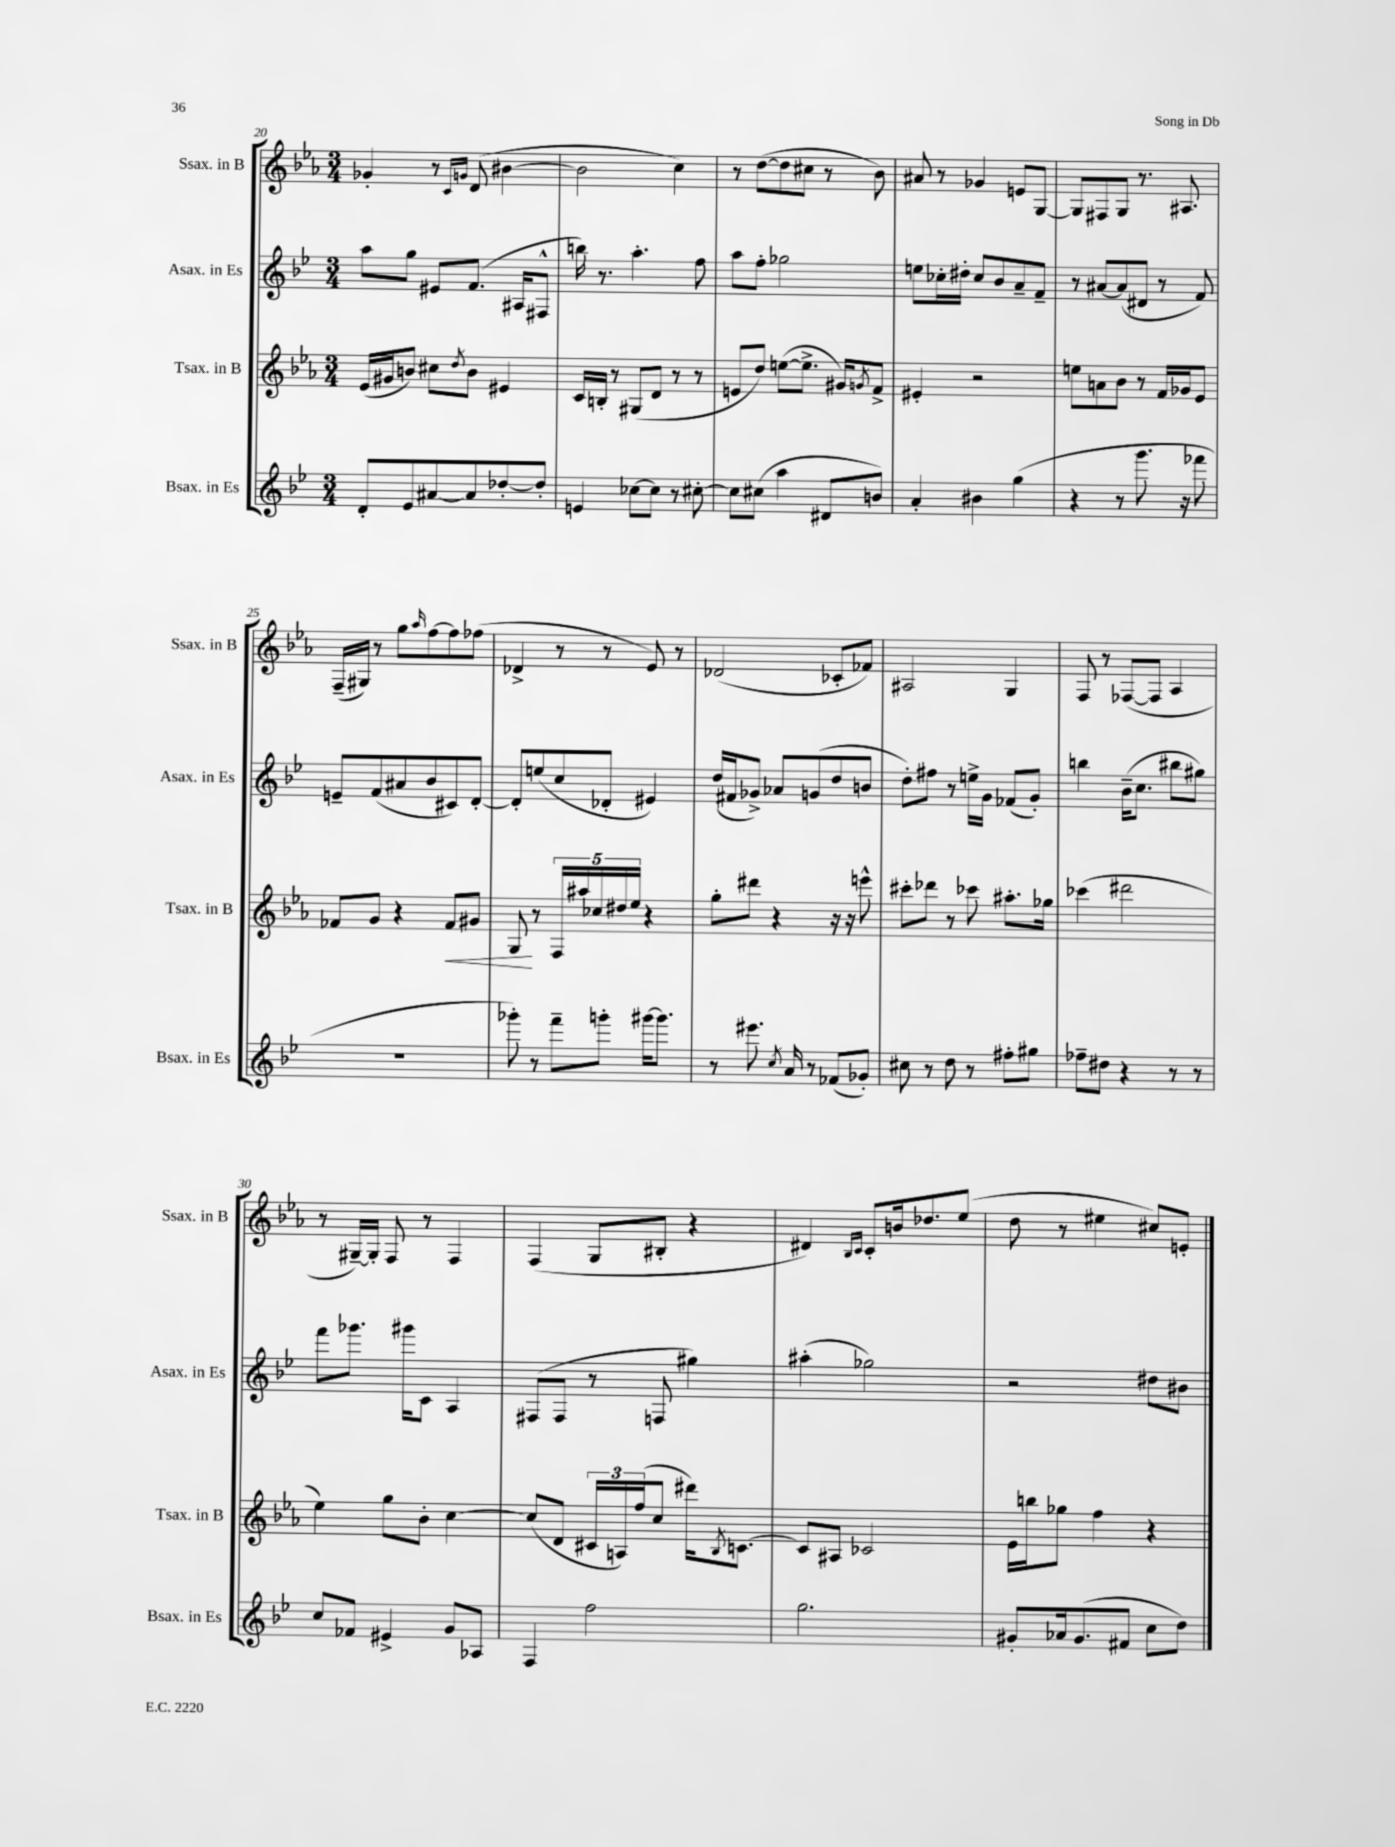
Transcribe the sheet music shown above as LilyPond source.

<<
\new StaffGroup <<
\new Staff = "s0" \with { instrumentName = "Ssax. in B" shortInstrumentName = "Ssax. in B" } {
    \clef treble \key ees \major \numericTimeSignature \time 3/4
    ges'4-. r8 \grace { c'16 g'16 } d'8( bis'4~ |
    bis'2 c''4) |
    r8 d''8~( d''8 cis''8 r8 bes'8) |
    ais'8 r8 ges'4 e'8 g8~ |
    g8 fis8 g8 r8. ais8. |
    f16--( gis16) r8 g''8 \grace { aes''16 } f''8~ f''8 fes''8( |
    des'4-> r8 r8 ees'8) r8 |
    des'2( ces'8-. fes'8) |
    ais2 g4 |
    f8 r8 fes8~( fes8 aes4 |
    r8 gis16~--) gis16-. f8 r8 f4 |
    f4( g8 bis8-. r4 |
    dis'4) \grace { bes16 c'16 } c'8-. b'16 des''8. ees''8( |
    d''8 r8 eis''4 cis''8) e'8-. \bar "|." |
}
\new Staff = "s1" \with { instrumentName = "Asax. in Es" shortInstrumentName = "Asax. in Es" } {
    \clef treble \key bes \major \numericTimeSignature \time 3/4
    a''8 g''8 eis'8 f'8.( ais16 fis8-^ |
    b''16) r8. a''4.-. f''8 |
    a''8 f''8-. ges''2 |
    e''8 ces''16-. dis''16-. ces''8 bes'8 a'8-- f'8-- |
    r8 ais'8~ ais'8( dis'8 r8 f'8) |
    e'8-- f'8( ais'8 bes'8 cis'8) d'8~-. |
    d'8-. e''8( c''8 des'8-. eis'4) |
    d''16( fis'16 ges'8->) aes'8 g'8( d''8 b'8 |
    d''8-.) fis''8 r8 e''16-> g'16 fes'8( g'8-.) |
    b''4 bes'16--( c''8. bis''8 gis''8) |
    f'''8 ges'''8. gis'''16 c'8 a4 |
    fis8( fis8 r8 f8 gis''4) |
    ais''4-.( ges''2) |
    r2 dis''8 bis'8 \bar "|." |
}
\new Staff = "s2" \with { instrumentName = "Tsax. in B" shortInstrumentName = "Tsax. in B" } {
    \clef treble \key ees \major \numericTimeSignature \time 3/4
    ees'16( gis'16 b'8) cis''8 \acciaccatura { d''8 } b'8 eis'4 |
    c'16 b16-. r8 gis8( d'8 r8 r8 |
    e'8 d''8) e''8~( e''8.-> gis'16) \acciaccatura { g'8 } f'8-> |
    eis'4-. r2 |
    e''8 a'8 bes'8 r8 f'16 ges'16 ees'8 |
    fes'8 g'8 r4 fes'8\< gis'8 |
    g8\! r8 \tuplet 5/4 { f16 ais''16 ces''16 dis''16 ees''16 } r4 |
    g''8-. dis'''8 r4 r16 r16 e'''8-^ |
    cis'''8-. des'''8 r8 ces'''8 ais''8.-. ges''16 |
    ces'''4( dis'''2 |
    ees''4) g''8 bes'8-. c''4~ |
    c''8( d'8 \tuplet 3/2 { cis'16 a16) f''16( } c''8 dis'''16) \acciaccatura { bes8 } c'8.~ |
    c'8 ais8 ces'2 |
    ees'16 b''16 ges''8 f''4 r4 \bar "|." |
}
\new Staff = "s3" \with { instrumentName = "Bsax. in Es" shortInstrumentName = "Bsax. in Es" } {
    \clef treble \key bes \major \numericTimeSignature \time 3/4
    d'8-. ees'8 ais'8~ ais'8 des''8~-. des''8-. |
    e'4 ces''8~ ces''8 r8 cis''8~-. |
    cis''8 cis''8( a''4 dis'8 b'8) |
    a'4-. bis'4 g''4( |
    r4 r8 g'''8. r16 fes'''8 |
    R2. |
    ges'''8-.) r8 f'''8-- g'''8-. gis'''16~ gis'''8. |
    r8 eis'''8. \acciaccatura { c''8 } a'16 r8 fes'8( ges'8-.) |
    cis''8 r8 d''8 r8 fis''8-. gis''8 |
    fes''8-- dis''8 r4 r8 r8 |
    c''8 fes'8 eis'4-> g'8 aes8 |
    f4 f''2 |
    g''2. |
    gis'8-. aes'16 gis'8.( fis'8 c''8 d''8) \bar "|." |
}
>>
>>
\layout { \context { \Score currentBarNumber = #20 } }
